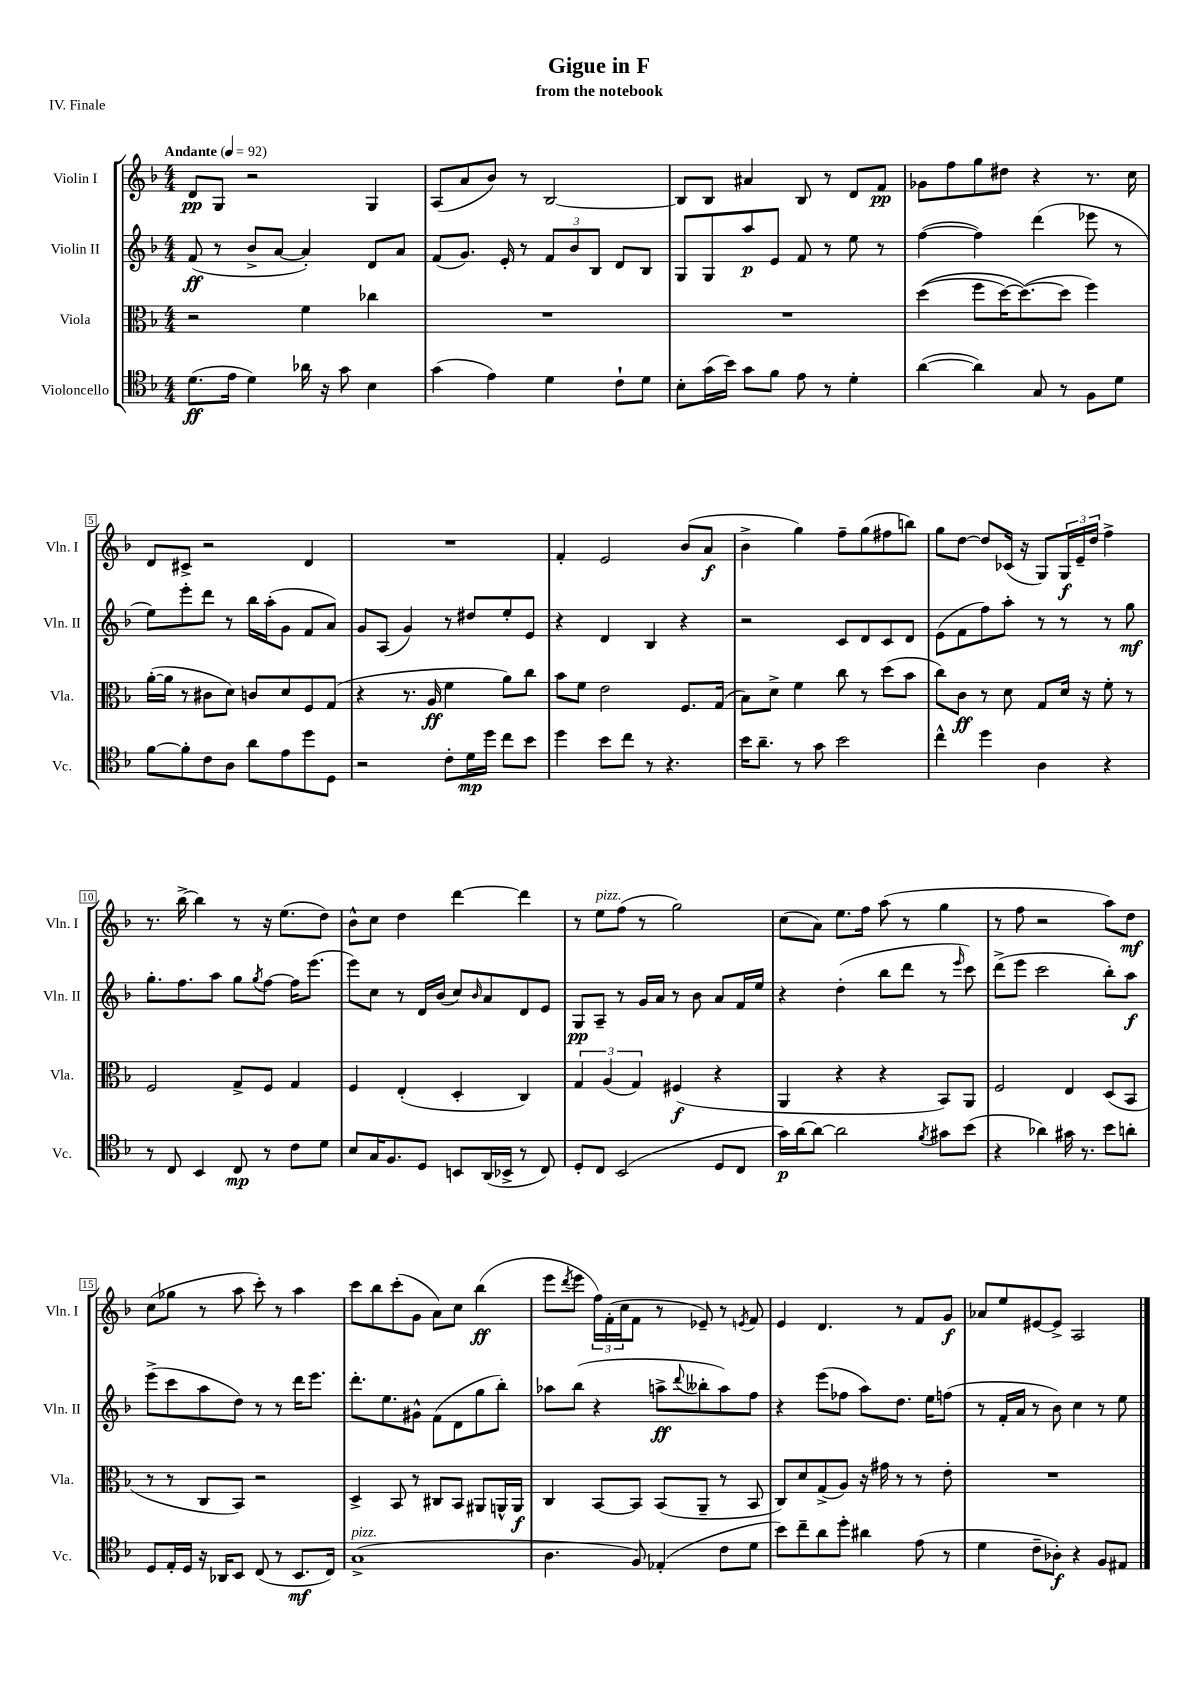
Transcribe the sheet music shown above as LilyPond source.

\header { title = "Gigue in F" subtitle = "from the notebook" piece = "IV. Finale" }
<<
\new StaffGroup <<
\new Staff = "s0" \with { instrumentName = "Violin I" shortInstrumentName = "Vln. I" } {
    \clef treble \key f \major \numericTimeSignature \time 4/4 \tempo "Andante" 4 = 92
    d'8\pp g8 r2 g4 |
    a8( a'8 bes'8) r8 bes2~ |
    bes8 bes8 ais'4 bes8 r8 d'8 f'8\pp |
    ges'8 f''8 g''8 dis''8 r4 r8. c''16 |
    d'8 cis'8-> r2 d'4 |
    R1 |
    f'4-. e'2 bes'8( a'8\f |
    bes'4-> g''4) f''8-- g''8( fis''8 b''8) |
    g''8 d''8~ d''8 ces'16( r16 g8) \tuplet 3/2 { g16\f e'16-- d''16 } f''4-> |
    r8. bes''16~-> bes''4 r8 r16 e''8.( d''8) |
    bes'8-^ c''8 d''4 d'''4~ d'''4 |
    r8 e''8^\markup { \italic "pizz." } f''8( r8 g''2) |
    c''8( a'8) e''8. f''16 a''8( r8 g''4 |
    r8 f''8 r2 a''8) d''8\mf |
    c''8( ges''8 r8 a''8 c'''8-.) r8 a''4 |
    c'''8 bes''8 c'''8-.( g'8 a'8) c''8 bes''4\ff( |
    e'''8 \acciaccatura { d'''8 } e'''8 \tuplet 3/2 { f''16) f'16-.( c''16 } f'8 r8 ees'8--) r8 \acciaccatura { e'8 } f'8 |
    e'4 d'4. r8 f'8 g'8\f |
    aes'8 e''8 eis'8~ eis'8-> a2 \bar "|." |
}
\new Staff = "s1" \with { instrumentName = "Violin II" shortInstrumentName = "Vln. II" } {
    \clef treble \key f \major \numericTimeSignature \time 4/4
    f'8\ff( r8 bes'8-> a'8~ a'4-.) d'8 a'8 |
    f'8( g'8.) e'16-. r8 \tuplet 3/2 { f'8 bes'8 bes8 } d'8 bes8 |
    g8 g8 a''8\p e'8 f'8 r8 e''8 r8 |
    f''4~( f''4) d'''4( ees'''8 r8 |
    e''8) e'''8-. d'''8 r8 bes''16 a''16-.( g'8 f'8 a'8) |
    g'8 a8( g'4) r8 dis''8 e''8-. e'8 |
    r4 d'4 bes4 r4 |
    r2 c'8 d'8 c'8 d'8 |
    e'8( f'8 f''8) a''8-. r8 r8 r8 g''8\mf |
    g''8.-. f''8. a''8 g''8 \acciaccatura { g''8 } f''8~ f''16 e'''8.( |
    e'''8) c''8 r8 d'16 bes'16( c''8) \grace { bes'16 } a'8 d'8 e'8 |
    g8\pp a8-- r8 g'16 a'16 r8 bes'8 a'8 f'16 e''16 |
    r4 d''4-.( bes''8 d'''8 r8 \grace { e'''16 } c'''8) |
    d'''8->( e'''8 c'''2 bes''8-.) a''8\f |
    e'''8->( c'''8 a''8 d''8) r8 r8 d'''16 e'''8. |
    d'''8.-. e''8. gis'8-^ f'8( d'8 g''8 bes''8-.) |
    aes''8 bes''8( r4 a''8->\ff \appoggiatura { d'''8 } beses''8-. a''8) f''8 |
    r4 e'''8( fes''8 a''8) d''8. e''16 f''8( |
    r8 f'16-. a'16 r8 bes'8) c''4 r8 e''8 \bar "|." |
}
\new Staff = "s2" \with { instrumentName = "Viola" shortInstrumentName = "Vla." } {
    \clef alto \key f \major \numericTimeSignature \time 4/4
    r2 f'4 ces''4 |
    R1 |
    R1 |
    d''4(\( f''8 d''16~) d''8.~(\) d''8 f''4) |
    a'16~-.( a'16 r8 cis'8 d'8) c'8 d'8 f8 g8( |
    r4 r8. a16\ff f'4 a'8) c''8 |
    bes'8 f'8 e'2 f8. g16( |
    bes8) d'8-> f'4 c''8 r8 d''8( bes'8 |
    c''8) c'8\ff r8 d'8 g8 d'16 r16 f'8-. r8 |
    f2 g8-> f8 g4 |
    f4 e4-.( d4-. c4) |
    \tuplet 3/2 { g4 a4( g4) } fis4\f( r4 |
    a,4 r4 r4 bes,8) a,8 |
    f2 e4 d8( bes,8 |
    r8 r8 c8 bes,8) r2 |
    d4-> bes,8 r8 cis8 bes,8 ais,8 a,16-^ a,16\f |
    c4 bes,8~ bes,8 bes,8( a,8-- r8 bes,8 |
    c8) d'8 g8->( a8) r16 gis'16 r8 r8 e'8-. |
    R1 \bar "|." |
}
\new Staff = "s3" \with { instrumentName = "Violoncello" shortInstrumentName = "Vc." } {
    \clef tenor \key f \major \numericTimeSignature \time 4/4
    d'8.\ff( e'16 d'4) aes'16 r16 g'8 bes4 |
    g'4( e'4) d'4 c'8-! d'8 |
    bes8-. g'16( bes'16) g'8 f'8 e'8 r8 d'4-. |
    a'4~( a'4) g8 r8 f8 d'8 |
    f'8~ f'8-. c'8 a8 a'8 e'8 d''8 d8 |
    r2 c'8-. d'16\mp d''16 c''8 bes'8 |
    d''4 bes'8 c''8 r8 r4. |
    bes'16 a'8.-- r8 g'8 bes'2 |
    c''4-^ d''4 a4 r4 |
    r8 c8 bes,4 c8\mp r8 c'8 d'8 |
    bes8 g16 f8. d8 b,8 a,16( bes,16-> r8 c8) |
    d8-. c8 bes,2( d8 c8 |
    g'16\p) a'16~ a'8~ a'2 \acciaccatura { f'8 } gis'8 bes'8( |
    r4 aes'4) gis'16 r8. bes'8 a'8-. |
    d8 e16-. d16 r16 aes,16 bes,8 c8( r8 bes,8.\mf c16) |
    g1->^\markup { \italic "pizz." }( |
    a4. f8) ees4-.( c'8 d'8 |
    bes'8) c''8-- a'8 d''8-. ais'4 e'8( r8 |
    d'4 c'8-- aes8-.\f) r4 f8 eis8 \bar "|." |
}
>>
>>
\layout { \context { \Score \override BarNumber.stencil = #(make-stencil-boxer 0.1 0.3 ly:text-interface::print) } }
